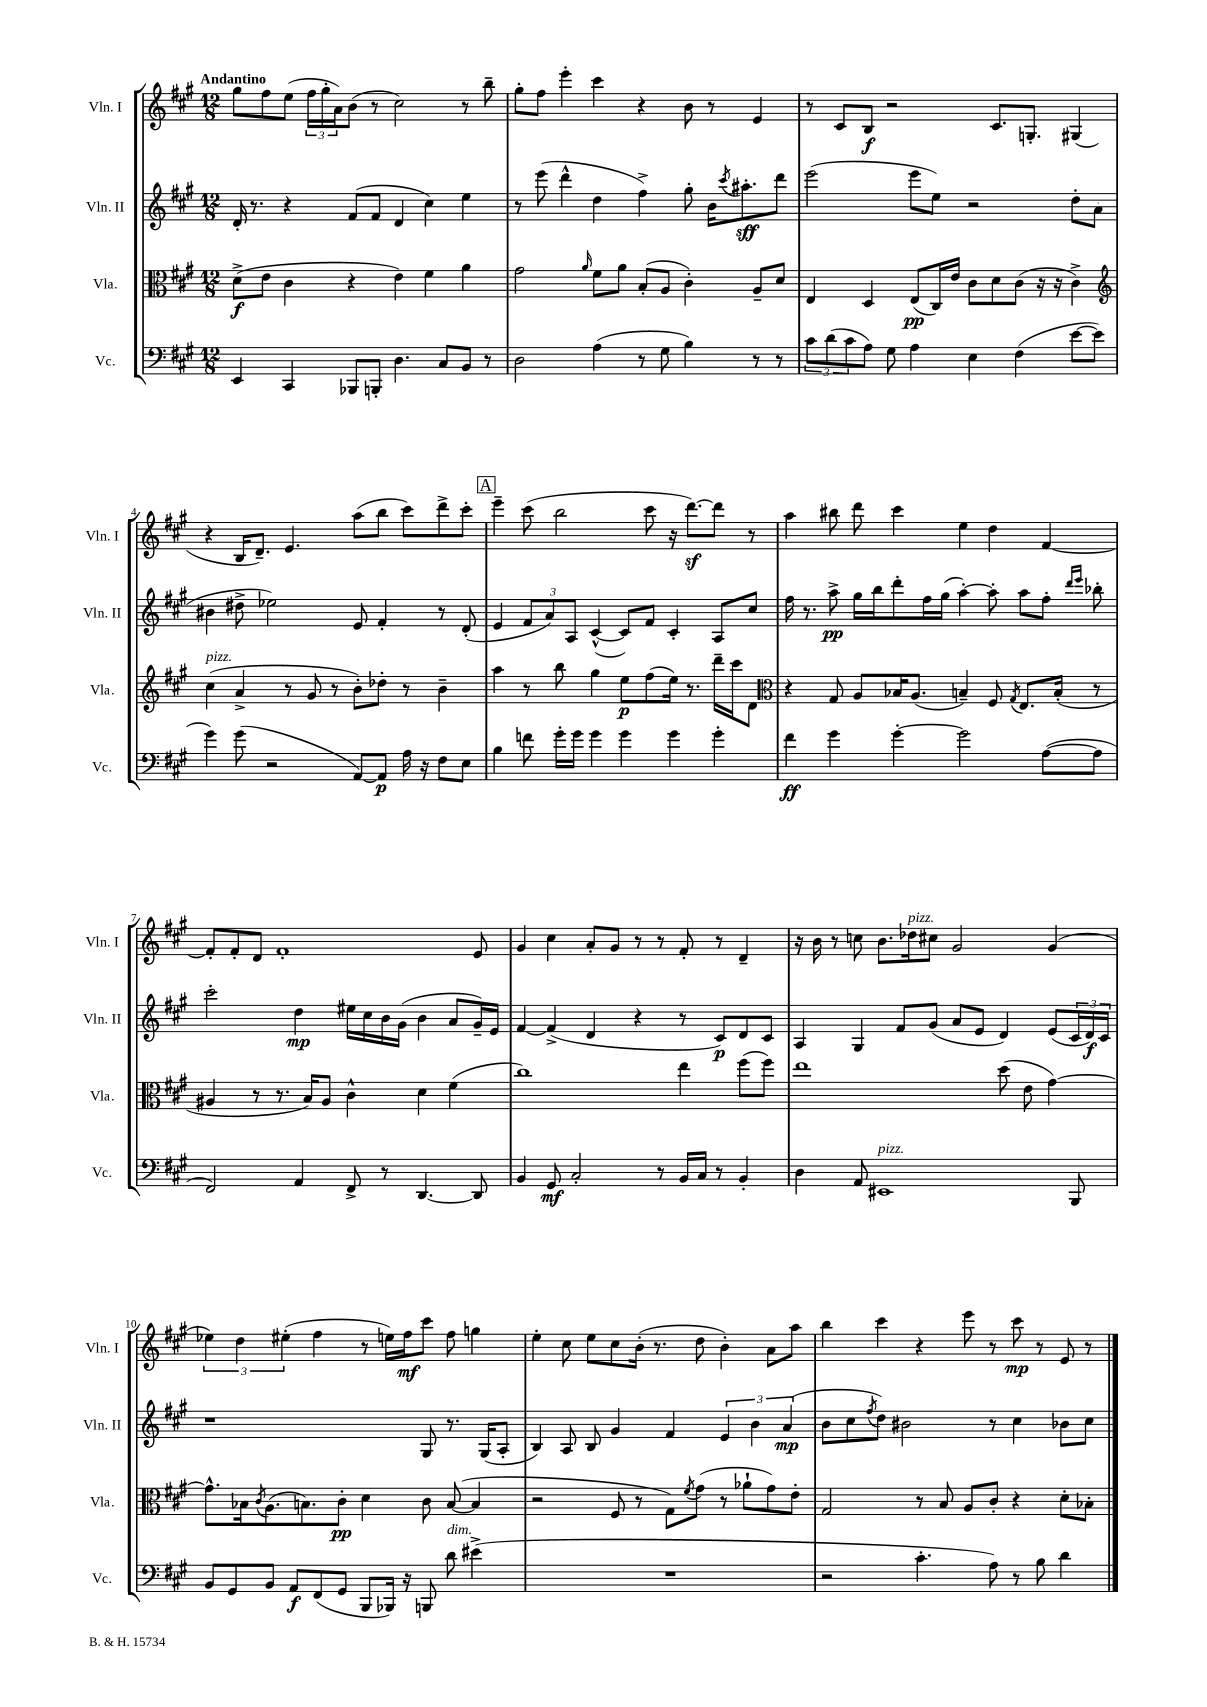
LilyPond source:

<<
\new StaffGroup <<
\new Staff = "s0" \with { instrumentName = "Vln. I" shortInstrumentName = "Vln. I" } {
    \clef treble \key a \major \numericTimeSignature \time 12/8 \tempo "Andantino"
    gis''8 fis''8 e''8( \tuplet 3/2 { fis''16 gis''16-. a'16) } b'8( r8 cis''2) r8 b''8-- |
    gis''8-. fis''8 e'''4-. cis'''4 r4 b'8 r8 e'4 |
    r8 cis'8 b8\f r2 cis'8. g8.-. gis4( |
    r4 b16 d'8.--) e'4. a''8( b''8 cis'''8) d'''8-> cis'''8-. |
    \mark \markup { \box "A" } e'''4-- cis'''8( b''2 cis'''8 r16 d'''8.~\sf) d'''8 r8 |
    a''4 bis''8 d'''8 cis'''4 e''4 d''4 fis'4~ |
    fis'8-. fis'8-. d'8 fis'1-. e'8 |
    gis'4 cis''4 a'8-. gis'8 r8 r8 fis'8-. r8 d'4-- |
    r16 b'16 r8 c''8 b'8. des''16^\markup { \italic "pizz." } cis''8 gis'2 gis'4( |
    \tuplet 3/2 { ees''4) d''4 eis''4-.( } fis''4 r8 e''16) fis''16\mf cis'''8 fis''8 g''4 |
    e''4-. cis''8 e''8 cis''8 b'16-.( r8. d''8 b'4-.) a'8 a''8 |
    b''4 cis'''4 r4 e'''8 r8 cis'''8\mp r8 e'8 r8 \bar "|." |
}
\new Staff = "s1" \with { instrumentName = "Vln. II" shortInstrumentName = "Vln. II" } {
    \clef treble \key a \major \numericTimeSignature \time 12/8
    d'16-. r8. r4 fis'8( fis'8 d'4 cis''4) e''4 |
    r8 e'''8( d'''4-^ d''4 fis''4->) gis''8-. b'16 \acciaccatura { cis'''8 } ais''8.-.\sff d'''8 |
    e'''2( e'''8 e''8) r2 d''8-. a'8( |
    bis'4 dis''8-> ees''2) e'8 fis'4-. r8 d'8-.( |
    \mark \markup { \box "A" } e'4 \tuplet 3/2 { fis'8 a'8) a8 } cis'4~-^( cis'8) fis'8 cis'4-. a8 cis''8 |
    fis''16 r8. a''8->\pp gis''16 b''16 d'''8-. fis''16 gis''16( a''4~-.) a''8-. a''8 fis''8-. \grace { d'''16 e'''16 } bes''8-. |
    cis'''2-. d''4\mp eis''16 cis''16 b'16 gis'16( b'4 a'8 gis'16--) e'16 |
    fis'4~ fis'4->( d'4 r4 r8 cis'8\p) d'8 cis'8 |
    a4 gis4 fis'8 gis'8( a'8 e'8 d'4) e'8( \tuplet 3/2 { cis'16 d'16\f) cis'16 } |
    r1 gis8 r8. gis16( a8-. |
    b4) a8 b8 gis'4 fis'4 \tuplet 3/2 { e'4 b'4 a'4\mp( } |
    b'8 cis''8 \acciaccatura { fis''8 } d''8) bis'2 r8 cis''4 bes'8 cis''8 \bar "|." |
}
\new Staff = "s2" \with { instrumentName = "Vla." shortInstrumentName = "Vla." } {
    \clef alto \key a \major \numericTimeSignature \time 12/8
    d'8->\f( e'8 cis'4 r4 e'4) fis'4 a'4 |
    gis'2 \grace { a'16 } fis'8 a'8 b8-.( a8 cis'4-.) a8-- d'8 |
    e4 d4 e8\pp( cis16) e'16 cis'8 d'8 cis'8( r16 r16 cis'4->) |
    \clef treble cis''4^\markup { \italic "pizz." }( a'4-> r8 gis'8 r8 b'8-.) des''8-. r8 b'4-- |
    \mark \markup { \box "A" } a''4 r8 b''8 gis''4 e''8\p fis''8( e''16) r8. d'''16-- cis'''16 d'8 |
    \clef alto r4 gis8 a8 bes16 a8.( b4--) fis8 \acciaccatura { gis8 } e8. b16-.( r8 |
    ais4 r8 r8. b16) ais8 cis'4-^ d'4 fis'4( |
    cis''1) e''4 fis''8( fis''8) |
    e''1 d''8( e'8 gis'4~) |
    gis'8.-^ bes16 \acciaccatura { cis'8 } a8.( b8.) cis'8-.\pp d'4 cis'8 b8~( b4 |
    r2 fis8 r8 gis8) \acciaccatura { fis'8 } gis'8( r8 aes'8-! gis'8) e'8-. |
    gis2 r8 b8 a8 cis'8-. r4 d'8-. bes8-. \bar "|." |
}
\new Staff = "s3" \with { instrumentName = "Vc." shortInstrumentName = "Vc." } {
    \clef bass \key a \major \numericTimeSignature \time 12/8
    e,4 cis,4 bes,,8 b,,8-. d4. cis8 b,8 r8 |
    d2 a4( r8 gis8 b4) r8 r8 |
    \tuplet 3/2 { cis'8 d'8( cis'8 } a8) gis8 a4 e4 fis4( e'8~ e'8 |
    gis'4) gis'8( r2 a,8~) a,8\p a16 r16 fis8 e8 |
    \mark \markup { \box "A" } b4 f'8 gis'16-. gis'16 gis'4 gis'4 gis'4 gis'4-. |
    fis'4\ff gis'4 gis'4~-. gis'2 a8~( a8 |
    fis,2) a,4 fis,8-> r8 d,4.~ d,8 |
    b,4 gis,8\mf cis2-. r8 b,16 cis16 r8 b,4-. |
    d4 a,8 eis,1^\markup { \italic "pizz." } b,,8 |
    b,8 gis,8 b,8 a,8\f fis,8( gis,8 b,,8 bes,,16) r16 b,,8 d'8^\markup { \italic "dim." } eis'4->( |
    R1. |
    r2 cis'4.-. a8) r8 b8 d'4 \bar "|." |
}
>>
>>
